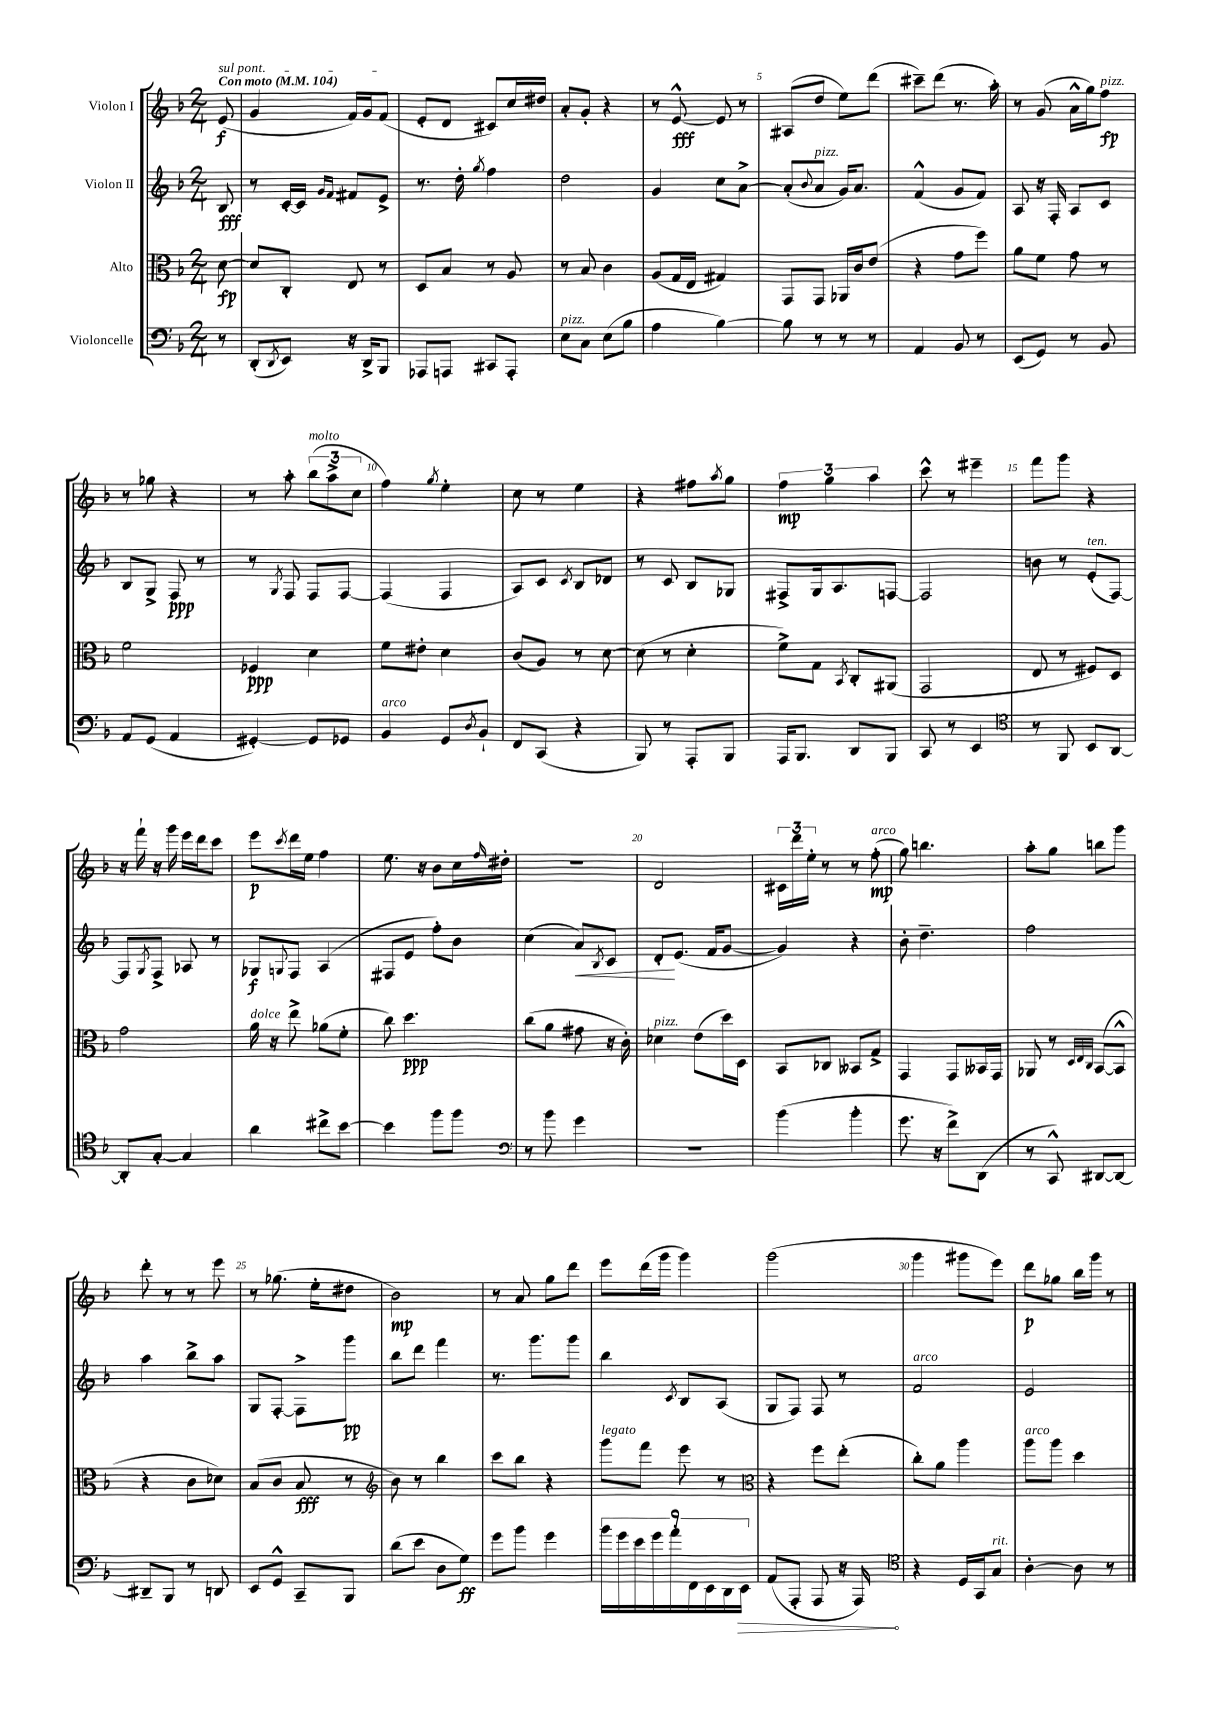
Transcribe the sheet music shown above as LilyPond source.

<<
\new StaffGroup <<
\new Staff = "s0" \with { instrumentName = "Violon I" } {
    \clef treble \key f \major \numericTimeSignature \time 2/4 \partial 8 \tempo "Con moto" 4 = 104
    \once \override TextSpanner.bound-details.left.text = \markup { \italic "sul pont." } e'8\f\startTextSpan( |
    g'4 f'16) g'16 f'8\stopTextSpan( |
    e'8-. d'8 cis'8) c''16 dis''16 |
    a'8-. g'8-. r4 |
    r8 e'8~-^\fff e'8 r8 |
    ais8( d''8 e''8) d'''8( |
    cis'''8--) d'''8( r8. a''16-.) |
    r8 g'8( a'16-^ g''16) f''8\fp^\markup { \italic "pizz." } |
    r8 ges''8 r4 |
    r8 a''8-. \tuplet 3/2 { bes''8^\markup { \italic "molto" }( a''8-> c''8 } |
    f''4) \acciaccatura { g''8 } e''4-. |
    c''8 r8 e''4 |
    r4 fis''8 \acciaccatura { a''8 } g''8 |
    \tuplet 3/2 { f''4\mp g''4 a''4 } |
    c'''8-^ r8 eis'''4-- |
    f'''8 g'''8 r4 |
    r16 f'''16-! r16 g'''16 e'''16 d'''16 c'''8 |
    e'''8\p \acciaccatura { c'''8 } d'''16 e''16 f''4 |
    e''8. r16 bes'8 c''16 \grace { f''16 } dis''16-. |
    r2 |
    d'2 |
    \tuplet 3/2 { cis'16 d'''16 e''16-. } r8 r8 f''8-.\mp^\markup { \italic "arco" }( |
    g''8) b''4. |
    a''8-. g''8 b''8 g'''8 |
    d'''8-. r8 r8 e'''8 |
    r8 ges''8.( e''16-. dis''8 |
    bes'2\mp) |
    r8 a'8 g''8 d'''8 |
    e'''8 d'''16( g'''16 g'''4) |
    g'''2( |
    g'''4 gis'''8 e'''8) |
    d'''8\p ges''8 bes''16 g'''16 r8 \bar "|." |
}
\new Staff = "s1" \with { instrumentName = "Violon II" } {
    \clef treble \key f \major \numericTimeSignature \time 2/4 \partial 8
    bes8\fff |
    r8 c'16~-. c'16 \grace { g'16 f'16 } fis'8 e'8-> |
    r8. d''16-. \acciaccatura { g''8 } f''4 |
    d''2 |
    g'4 c''8 a'8~-> |
    a'8-.( \appoggiatura { bes'8 } a'8^\markup { \italic "pizz." } g'16) a'8. |
    f'4-^( g'8 f'8) |
    a8 r16 f16-. a8 c'8 |
    bes8 g8-> f8\ppp r8 |
    r8 \acciaccatura { g8 } f8 f8 f8~ |
    f4( f4 |
    a8) c'8 \acciaccatura { c'8 } bes8 des'8 |
    r8 c'8 bes8 ges8 |
    fis8-> g16 a8. f8~ |
    f2 |
    b'8 r8 e'8-.^\markup { \italic "ten." }( f8~) |
    f8 \acciaccatura { g8 } f8-> aes8 r8 |
    ges8\f \appoggiatura { g8 } f8 a4( |
    fis8 e'8 f''8-.) bes'8 |
    c''4( a'8\<) \acciaccatura { bes8 } c'8 |
    d'8-.\! e'8.( f'16 g'8~ |
    g'4) r4 |
    bes'8-. d''4.-- |
    f''2 |
    a''4 bes''8-> a''8 |
    g8 f8~-. f8-> g'''8\pp |
    bes''8 d'''8 f'''4 |
    r8. g'''8. g'''8 |
    bes''4 \acciaccatura { c'8 } bes8 a8( |
    g8 f8) f8 r8 |
    f'2^\markup { \italic "arco" } |
    e'2 \bar "|." |
}
\new Staff = "s2" \with { instrumentName = "Alto" } {
    \clef alto \key f \major \numericTimeSignature \time 2/4 \partial 8
    d'8~\fp |
    d'8 c8-. e8 r8 |
    d8 bes8 r8 a8 |
    r8 bes8 c'4 |
    a8( g16 e16 gis4) |
    g,8 g,8 aes,16 c'16 e'8( |
    r4 g'8 f''8) |
    a'8 f'8 g'8 r8 |
    f'2 |
    fes4\ppp d'4 |
    f'8 eis'8-. d'4 |
    c'8( a8) r8 d'8~ |
    d'8( r8 d'4-. |
    f'8->) g8 \acciaccatura { bes,8 } c8-. ais,8( |
    g,2 |
    e8 r8 fis8) d8 |
    g'2 |
    a'16^\markup { \italic "dolce" } r16 e''8-> aes'8( f'8-. |
    c''8) d''4.\ppp |
    c''8( a'8 gis'8 r16 c'16-.) |
    des'4^\markup { \italic "pizz." } e'8( d''16) d16 |
    bes,8 ces8 beses,8 g8-> |
    g,4 g,8 beses,16 g,16 |
    aes,8 r8 \grace { d32 e32 c32 } bes,8~( bes,8-^ |
    r4 c'8 des'8) |
    bes8( c'8 bes8\fff r8 |
    \clef treble bes'8) r8 bes''4 |
    c'''8 bes''8 r4 |
    g'''8^\markup { \italic "legato" } f'''8 e'''8 r8 |
    \clef alto r4 f''8 e''8-.( |
    c''8-.) a'8 a''4 |
    a''8^\markup { \italic "arco" } a''8 d''4 \bar "|." |
}
\new Staff = "s3" \with { instrumentName = "Violoncelle" } {
    \clef bass \key f \major \numericTimeSignature \time 2/4 \partial 8
    r8 |
    d,8-.( \acciaccatura { d,8 } e,8) r16 d,16-> bes,,8 |
    aes,,8 a,,8 cis,8 a,,8-. |
    e8^\markup { \italic "pizz." } c8 e8( bes8 |
    a4 bes4~) |
    bes8 r8 r8 r8 |
    a,4 bes,8 r8 |
    e,8( g,8) r8 bes,8 |
    a,8 g,8( a,4 |
    gis,4~-.) gis,8 ges,8 |
    bes,4^\markup { \italic "arco" } g,8 \acciaccatura { d8 } bes,8-! |
    f,8 c,8( r4 |
    bes,,8) r8 a,,8-. bes,,8 |
    a,,16 bes,,8. d,8 bes,,8 |
    c,8 r8 e,4 |
    \clef tenor r8 f,8 bes,8 a,8~ |
    a,8-. g8~-. g4 |
    a'4 cis''8-> bes'8~ |
    bes'4 f''8 f''8 |
    \clef bass r8 bes'8 g'4 |
    R2 |
    bes'4( bes'4-. |
    g'8. r16 f'8->) d,8( |
    r8 c,8-^) dis,8~ dis,8~ |
    dis,8-- bes,,8 r8 d,8 |
    e,8 g,8-^ c,8-- bes,,8 |
    d'8( e'8 d8 g8\ff) |
    g'8 bes'8 g'4 |
    \tuplet 9/8 { bes'16 g'16 e'16 g'16 a'16-. f,16 e,16 d,16 \once \override Hairpin.circled-tip = ##t e,16\> } |
    a,8( a,,8-. a,,8 r16 a,,16\!) |
    \clef tenor r4 d16 g,16 g8^\markup { \italic "rit." } |
    a4~-. a8 r8 \bar "|." |
}
>>
>>
\layout { \context { \Score \override BarNumber.break-visibility = ##(#f #t #t) barNumberVisibility = #(every-nth-bar-number-visible 5) } }
